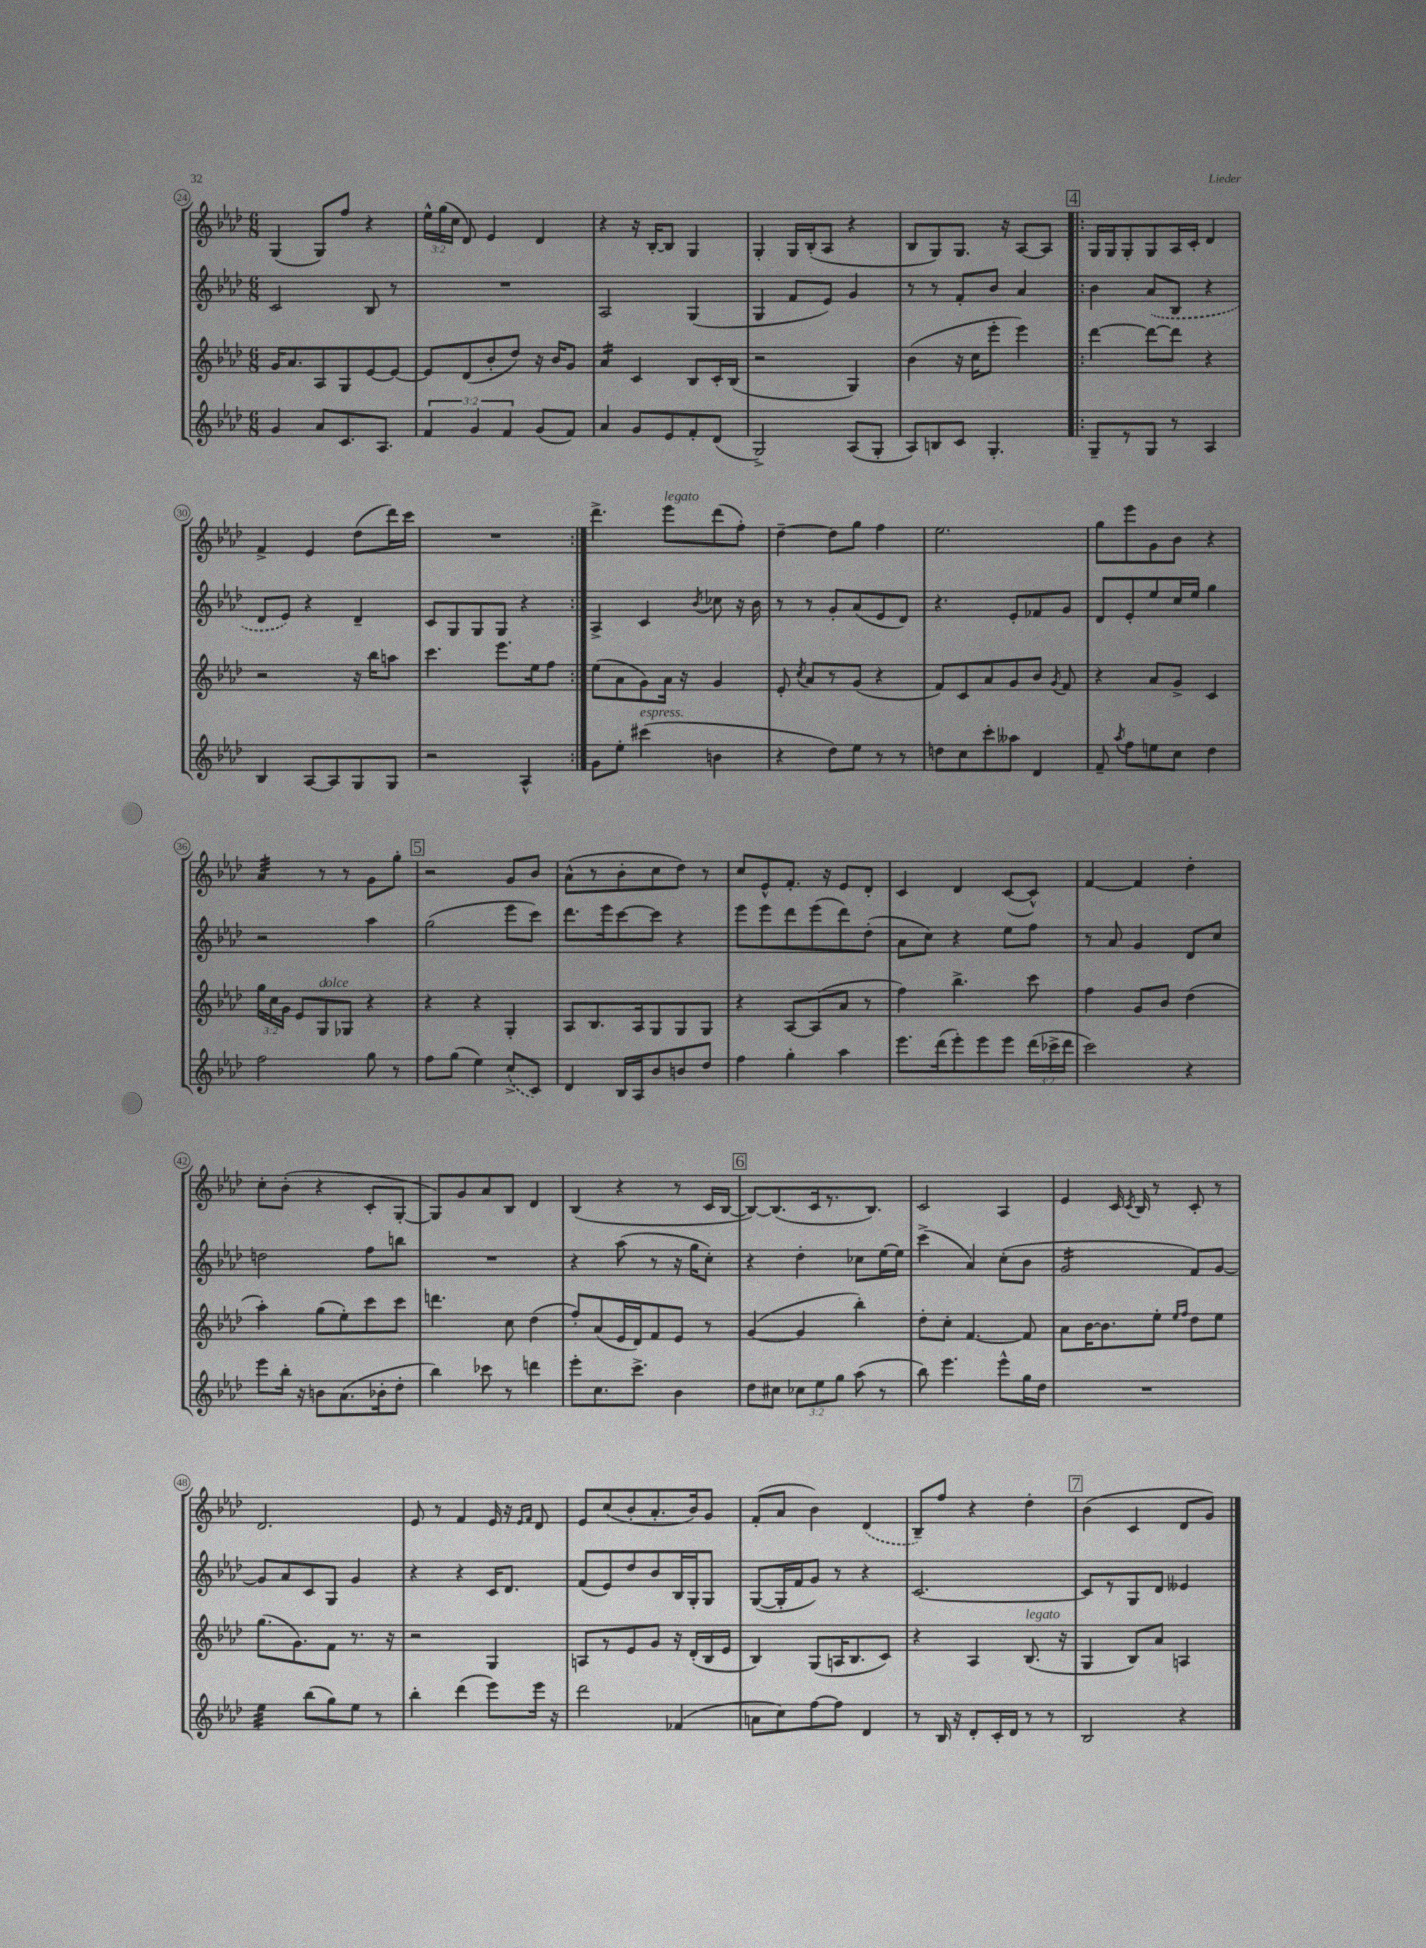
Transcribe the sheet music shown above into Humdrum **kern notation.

**kern	**kern	**kern	**kern
*staff4	*staff3	*staff2	*staff1
*clefG2	*clefG2	*clefG2	*clefG2
*k[b-e-a-d-]	*k[b-e-a-d-]	*k[b-e-a-d-]	*k[b-e-a-d-]
*M6/8	*M6/8	*M6/8	*M6/8
4g	16g	2c	(4G
.	8.a-	.	.
8a-	8A-	.	8G)
8.c	8G	.	8ff
.	[8e-	8B-	4r
8.A-	.	.	.
.	8e-_	8r	.
=	=	=	=
6f	8e-]	2.r	24ee-^^
.	.	.	(24gg
.	.	.	24cc
.	(8d-	.	8d-)
6g	.	.	.
.	8b-'	.	4e-
6f	.	.	.
.	8dd-)	.	.
(8g	16r	.	4d-
.	16b-	.	.
8f)	8g	.	.
=	=	=	=
4a-	4a-	2A-	4r
8g	4c	.	16r
.	.	.	[16B-'
8e-	.	.	8B-]
8f'	8B-	(4G	4G
(8d-	16c'	.	.
.	(16B-	.	.
=	=	=	=
2G^)	2r	4G	4G'
.	.	8f	16G
.	.	.	(16B-'
.	.	8e-)	8A-
(8A-	4G)	4g	4r
8G'	.	.	.
=	=	=	=
8A-)	(4b-	8r	8B-
8B	.	8r	8G)
8c	16r	8f'	8.G
.	16cc	.	.
4.G'	8eee-'	8b-	.
.	.	.	16r
.	4eee-)	4a-	[8A-
.	.	.	8A-]
=!|:	=!|:	=!|:	=!|:
8G~	[4ddd-	4b-	16G
.	.	.	16G
8r	.	.	8G'
8G	8ddd-_	(8a-	8G
8r	8ddd-]	8B-	16A-
.	.	.	16c'
4A-	4r	4r	4d-
=	=	=	=
4B-	2r	8d-	4f^
.	.	8e-)	.
[8A-	.	4r	4e-
8A-]	.	.	.
8G	16r	4d-~	(8dd-
.	16bb-	.	.
8G	8aa	.	16ddd-)
.	.	.	16ccc
=	=	=	=
2r	4.ccc	8c	2.r
.	.	8G	.
.	.	8G	.
.	8.eee-	8G	.
4A-^^	.	4r	.
.	16ee-	.	.
.	8ff	.	.
=:|!	=:|!	=:|!	=:|!
8g	(8ee-	4A-^	4.ddd-^
8ee-'	8a-	.	.
(4ccc#	8g)	4c	.
.	16a-	.	8eee-
.	16r	.	.
.	.	8qb-	.
4b	4g	8cc-	(8ddd-
.	.	16r	8ff')
.	.	16b-	.
=	=	=	=
4r	8e-'	8r	[4dd-~
.	8qcc	.	.
.	8a-	8r	.
8dd-)	8r	8g'	8dd-]
8ee-	(8g	(8a-	8gg
8r	4r	8e-	4ff
8r	.	8d-)	.
=	=	=	=
8dd	8f)	4.r	2.ee-
8cc	8c	.	.
8ccc'	8a-	.	.
8aa--	8g	8e-'	.
4d-	8b-	8f-	.
.	8qg	.	.
.	8f	8g	.
=	=	=	=
8f~	4r	8d-	8gg
8qaa-	.	.	.
8ff	.	8e-'	8eee-
8ee	8a-	8ee-	8g
8cc	8g^	16cc	8b-
.	.	16ee-	.
4dd-	4c	4gg	4r
=	=	=	=
2ff	24gg	2r	4a-
.	24cc	.	.
.	24g	.	.
.	8e-	.	.
.	8G	.	8r
.	8G-	.	8r
8gg	4r	4aa-	8g
8r	.	.	8gg'
=	=	=	=
8ff	4r	(2gg	2r
(8gg	.	.	.
4ee-)	4r	.	.
(8cc^	4G'	8eee-	8g
8c)	.	8ccc)	8b-
=	=	=	=
4d-	8A-	8.ddd-	(8a-^^
.	8.B-	.	8r
.	.	16eee-	.
16B-	.	[8ccc	8b-'
16A-	16A-	.	.
8b-	8G	8ccc]	8cc
8b	8G	4r	8dd-)
8dd-	8G	.	8r
=	=	=	=
4ff	4r	8eee-	8cc
.	.	8eee-	8e-^^
4gg'	[8A-	8ddd-	8.f'
.	(8A-]	(8eee-	.
.	.	.	16r
4aa-	8a-	8ddd-)	8e-
.	8r	(8dd-'	8d-'
=	=	=	=
8.eee-	4ff)	8a-	4c
.	.	8cc)	.
(16ddd-	.	.	.
8eee-')	4.bb-^	4r	4d-
8eee-	.	.	.
8eee-	.	8ee-	([8c
(24ddd-	8ccc	8ff	8c^^])
24ccc-^	.	.	.
24ddd-	.	.	.
=	=	=	=
2ccc)	4ff	8r	[4f
.	.	8a-	.
.	8g	4g	4f]
.	8b-	.	.
4r	(4dd-	8d-	4dd-'
.	.	8cc	.
=	=	=	=
8eee-	4aa-')	2dd	8cc'
16bb-'	.	.	(8b-'
16r	.	.	.
8b	(8gg	.	4r
(8.a-	8ee-')	.	.
.	8ccc	8ff	8c'
16b-'	.	.	.
8dd-'	8ccc	8bb	[8G'
=	=	=	=
4bb-)	4.ddd	2.r	8G])
.	.	.	8g
8ccc-	.	.	8a-
8r	8cc	.	8B-
4ddd	(4dd-	.	4d-
=	=	=	=
8eee-'	8ff')	4r	(4B-
8.cc	(8a-	.	.
.	16e-	(8aa-	4r
8.ccc^	16d-)	.	.
.	8f	8r	.
4b-	8e-	16r	8r
.	.	16gg	.
.	8r	8cc')	16c
.	.	.	[16B-
=	=	=	=
8dd-	([4g	4r	8B-_)
8cc#	.	.	(8.B-]
12cc-	4g]	4dd-'	.
.	.	.	16c
12ee-	.	.	.
.	.	.	8.r
12gg	.	.	.
(8aa-	4bb-')	8cc-	.
.	.	.	8.B-)
8r	.	[16ee-	.
.	.	16ee-]	.
=	=	=	=
8bb-)	8dd-'	(4ccc^	2c
4.eee-	8cc'	.	.
.	[4.f	4a-)	.
8eee-^^	.	(8cc'	4A-
16gg	8f]	8b-	.
16dd-	.	.	.
=	=	=	=
2.r	8a-	2g	4e-
.	[16b-	.	.
.	8.b-]	.	.
.	.	.	16c
.	.	.	8qc
.	.	.	16B-
.	8ee-'	.	8r
.	16qqee-	.	.
.	16qqff	.	.
.	8dd-	8f)	8c'
.	8ee-	[8g	8r
=	=	=	=
4ee-	(8.gg	8g]	2.d-
.	.	8a-	.
.	8.g)	.	.
(8bb-	.	8c	.
8gg)	8f	8G	.
8ee-	8.r	4g	.
8r	.	.	.
.	16r	.	.
=	=	=	=
4bb-'	2r	4r	8e-
.	.	.	8r
(4ddd-	.	4r	4f
8eee-)	4G	16c	16e-
.	.	8.d-	16r
.	.	.	16qqe-
.	.	.	16qqf
16eee-	.	.	8d-
16r	.	.	.
=	=	=	=
2ddd-	8A	(8f	8e-
.	8r	8e-)	(8cc
.	8e-	8dd-	8b-'
.	8g	8b-	8.a-'
(4f-	16r	16B-	.
.	(16d-'	16G'	16b-)
.	16B-	8G	8g
.	16e-	.	.
=	=	=	=
8a	4B-)	([8G	(8f'
8cc)	.	16G']	8a-
.	.	16f	.
[8ff	(8G	8g)	4b-)
8ff]	16A	8r	.
.	8.B-	.	.
4d-	.	4r	(4d-
.	8c)	.	.
=	=	=	=
8r	4r	[2.c	8B-~)
16B-	.	.	8ff
16r	.	.	.
8d-'	4A-	.	4r
16c'	.	.	.
16d-	.	.	.
8r	(8.B-	.	4dd-'
8r	.	.	.
.	16r	.	.
=	=	=	=
2B-	4G	8c]	(4b-
.	.	8r	.
.	8B-)	8G	4c
.	8a-	8d-	.
4r	4A	4e--	8d-
.	.	.	8g)
==	==	==	==
*-	*-	*-	*-
